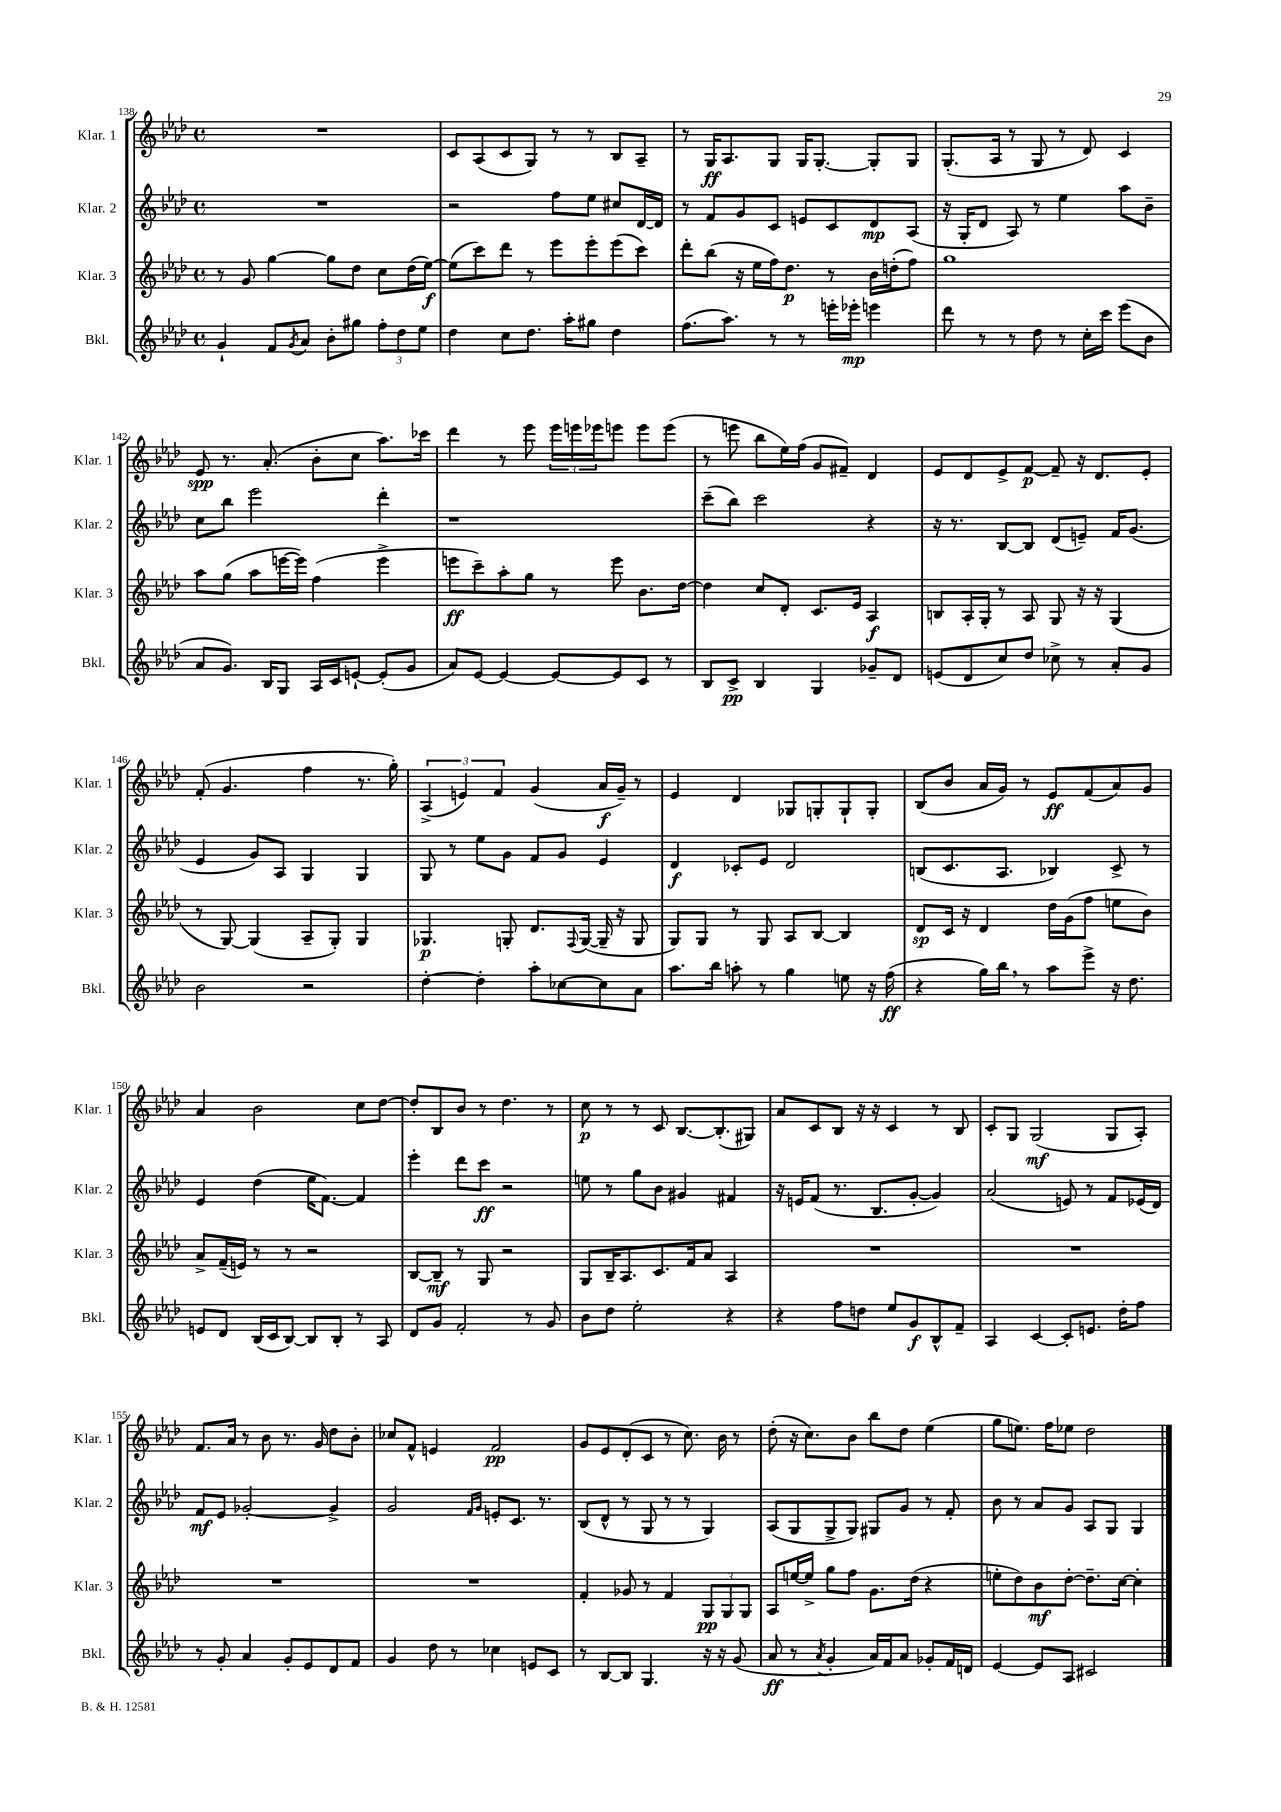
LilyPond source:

<<
\new StaffGroup <<
\new Staff = "s0" \with { instrumentName = "Klar. 1" shortInstrumentName = "Klar. 1" } {
    \clef treble \key aes \major \defaultTimeSignature \time 4/4
    R1 |
    c'8 aes8( c'8 g8) r8 r8 bes8 aes8-- |
    r8 g16\ff aes8. g8 g16 g8.~-. g8-. g8 |
    g8.-.( aes16 r8 g8 r8 des'8) c'4 |
    ees'8\spp r8. aes'8.-.( bes'8-. c''8 aes''8.) ces'''16 |
    des'''4 r8 ees'''8 \tuplet 3/2 { ees'''16 e'''16 ees'''16 } e'''8 e'''8 e'''8( |
    r8 e'''8 bes''8 ees''16) f''16( g'8 fis'8--) des'4 |
    ees'8 des'8 ees'8-> f'8~\p f'8-- r16 des'8. ees'8-. |
    f'8-.( g'4. f''4 r8. g''16-.) |
    \tuplet 3/2 { aes4->( e'4) f'4 } g'4( aes'16\f g'16--) r8 |
    ees'4 des'4 ges8 g8-. g8-! g8-. |
    bes8( bes'8 aes'16 g'16) r8 ees'8\ff f'8( aes'8) g'8 |
    aes'4 bes'2 c''8 des''8~ |
    des''8-. bes8 bes'8 r8 des''4. r8 |
    c''8\p r8 r8 c'8 bes8.~ bes8.-.( gis8) |
    aes'8 c'8 bes8 r16 r16 c'4 r8 bes8 |
    c'8-. g8 g2\mf( g8 aes8-.) |
    f'8. aes'16 r8 bes'8 r8. g'16 des''8 bes'8-. |
    ces''8 f'8-^ e'4 f'2\pp |
    g'8 ees'8 des'8-.( c'8 r8 c''8.) bes'16 r8 |
    des''8-.( r16 c''8.) bes'8 bes''8 des''8 ees''4( |
    g''8 e''8.) f''16 ees''8 des''2 \bar "|." |
}
\new Staff = "s1" \with { instrumentName = "Klar. 2" shortInstrumentName = "Klar. 2" } {
    \clef treble \key aes \major \defaultTimeSignature \time 4/4
    R1 |
    r2 f''8 ees''8 cis''8 des'16~ des'16 |
    r8 f'8 g'8 c'8 e'8 c'8 des'8\mp aes8( |
    r16 g16-. des'8 aes8) r8 ees''4 aes''8 bes'8-- |
    c''8 bes''8 ees'''2 des'''4-. |
    r1 |
    c'''8--( bes''8) c'''2 r4 |
    r16 r8. bes8~ bes8 des'8( e'8--) f'16 g'8.( |
    ees'4 g'8) aes8 g4 g4 |
    g8 r8 ees''8 g'8 f'8 g'8 ees'4 |
    des'4\f ces'8-. ees'8 des'2 |
    b8( c'8. aes8. bes4) c'8-> r8 |
    ees'4 des''4( ees''16 f'8.~) f'4 |
    ees'''4-. des'''8 c'''8\ff r2 |
    e''8 r8 g''8 bes'8 gis'4 fis'4 |
    r16 e'16 f'8( r8. bes8. g'8~-. g'4) |
    aes'2( e'8) r8 f'8 ees'16( des'16) |
    f'8\mf ees'8 ges'2~-. ges'4-> |
    g'2 \grace { f'16 g'16 } e'8-. c'8. r8. |
    bes8( des'8-^ r8 g8 r8 r8 g4) |
    aes8( g8 g8-> g8) gis8 g'8 r8 f'8-. |
    bes'8 r8 aes'8 g'8 aes8 g8 g4 \bar "|." |
}
\new Staff = "s2" \with { instrumentName = "Klar. 3" shortInstrumentName = "Klar. 3" } {
    \clef treble \key aes \major \defaultTimeSignature \time 4/4
    r8 g'8 g''4~ g''8 des''8 c''8 des''16( ees''16~\f) |
    ees''8( c'''8) des'''8 r8 ees'''8 ees'''8-. ees'''8( c'''8) |
    des'''8-. bes''8( r16 ees''16 f''16) des''8.\p r8 bes'16 d''16-.( f''8) |
    g''1 |
    aes''8 g''8( aes''8 e'''16~ e'''16) f''4( e'''4-> |
    e'''8\ff c'''8--) aes''8-. g''8 r8 e'''8 bes'8. des''16~ |
    des''4 c''8 des'8-. c'8. ees'16 aes4\f |
    b8 aes16-. g16-. r8 aes8 g8 r16 r16 g4( |
    r8 g8~) g4( aes8-- g8-.) g4 |
    ges4.\p g8-. des'8. \appoggiatura { f8 } g16~( g16-- r16 g8 |
    g8) g8 r8 g8 aes8 bes8~ bes4 |
    des'8\sp c'16 r16 des'4 des''16 g'16( f''8 e''8 bes'8) |
    aes'8-> f'16--( e'16) r8 r8 r2 |
    bes8~ bes8--\mf r8 g8 r2 |
    g8 bes16-- aes8. c'8. f'16 aes'8 aes4 |
    R1 |
    R1 |
    R1 |
    R1 |
    f'4-. ges'8 r8 f'4 \tuplet 3/2 { g8\pp g8 g8 } |
    aes8 e''16~ e''16-> g''8 f''8 g'8. des''16( r4 |
    e''8-. des''8) bes'8\mf des''8~-. des''8.-- c''16~ c''4-. \bar "|." |
}
\new Staff = "s3" \with { instrumentName = "Bkl." shortInstrumentName = "Bkl." } {
    \clef treble \key aes \major \defaultTimeSignature \time 4/4
    g'4-! f'8 \acciaccatura { g'8 } aes'8 bes'8-. gis''8 \tuplet 3/2 { f''8-. des''8 ees''8 } |
    des''4 c''8 des''8. aes''16-. gis''8 des''4 |
    f''8.( aes''8.) r8 r8 e'''16-. ees'''16-.\mp e'''4 |
    des'''8 r8 r8 des''8 r8 c''16-. c'''16 ees'''8( bes'8 |
    aes'8 g'8.) bes16 g8 aes16 c'16 e'8~-! e'8-.( g'8 |
    aes'8) ees'8~ ees'4~ ees'8~ ees'8 c'8 r8 |
    bes8 c'8->\pp bes4 g4 ges'8-- des'8 |
    e'8( des'8 c''8) des''8 ces''8-> r8 aes'8-. g'8 |
    bes'2 r2 |
    des''4~-. des''4-. aes''8-. ces''8~ ces''8 aes'8 |
    aes''8. bes''16 a''8-. r8 g''4 e''8 r16 f''16\ff( |
    r4 g''16) bes''16 \breathe r8 aes''8 ees'''8-> r16 des''8. |
    e'8 des'8 bes16( c'16 bes8~) bes8 bes8-. r8 aes8 |
    des'8 g'8 f'2-. r8 g'8 |
    bes'8 des''8 ees''2-. r4 |
    r4 f''8 d''8 ees''8 g'8\f bes8-^ f'8-- |
    aes4 c'4~ c'8-. e'8. des''16-. f''8 |
    r8 g'8-. aes'4 g'8-. ees'8 des'8 f'8 |
    g'4 des''8 r8 ces''4 e'8 c'8 |
    r8 bes8~ bes8 g4. r16 r16 g'8( |
    aes'8\ff r8 \acciaccatura { aes'8 } g'4-. aes'16) f'16 aes'8 ges'8-. f'16 d'16 |
    ees'4~ ees'8 aes8 cis'2 \bar "|." |
}
>>
>>
\layout { \context { \Score currentBarNumber = #138 } }
